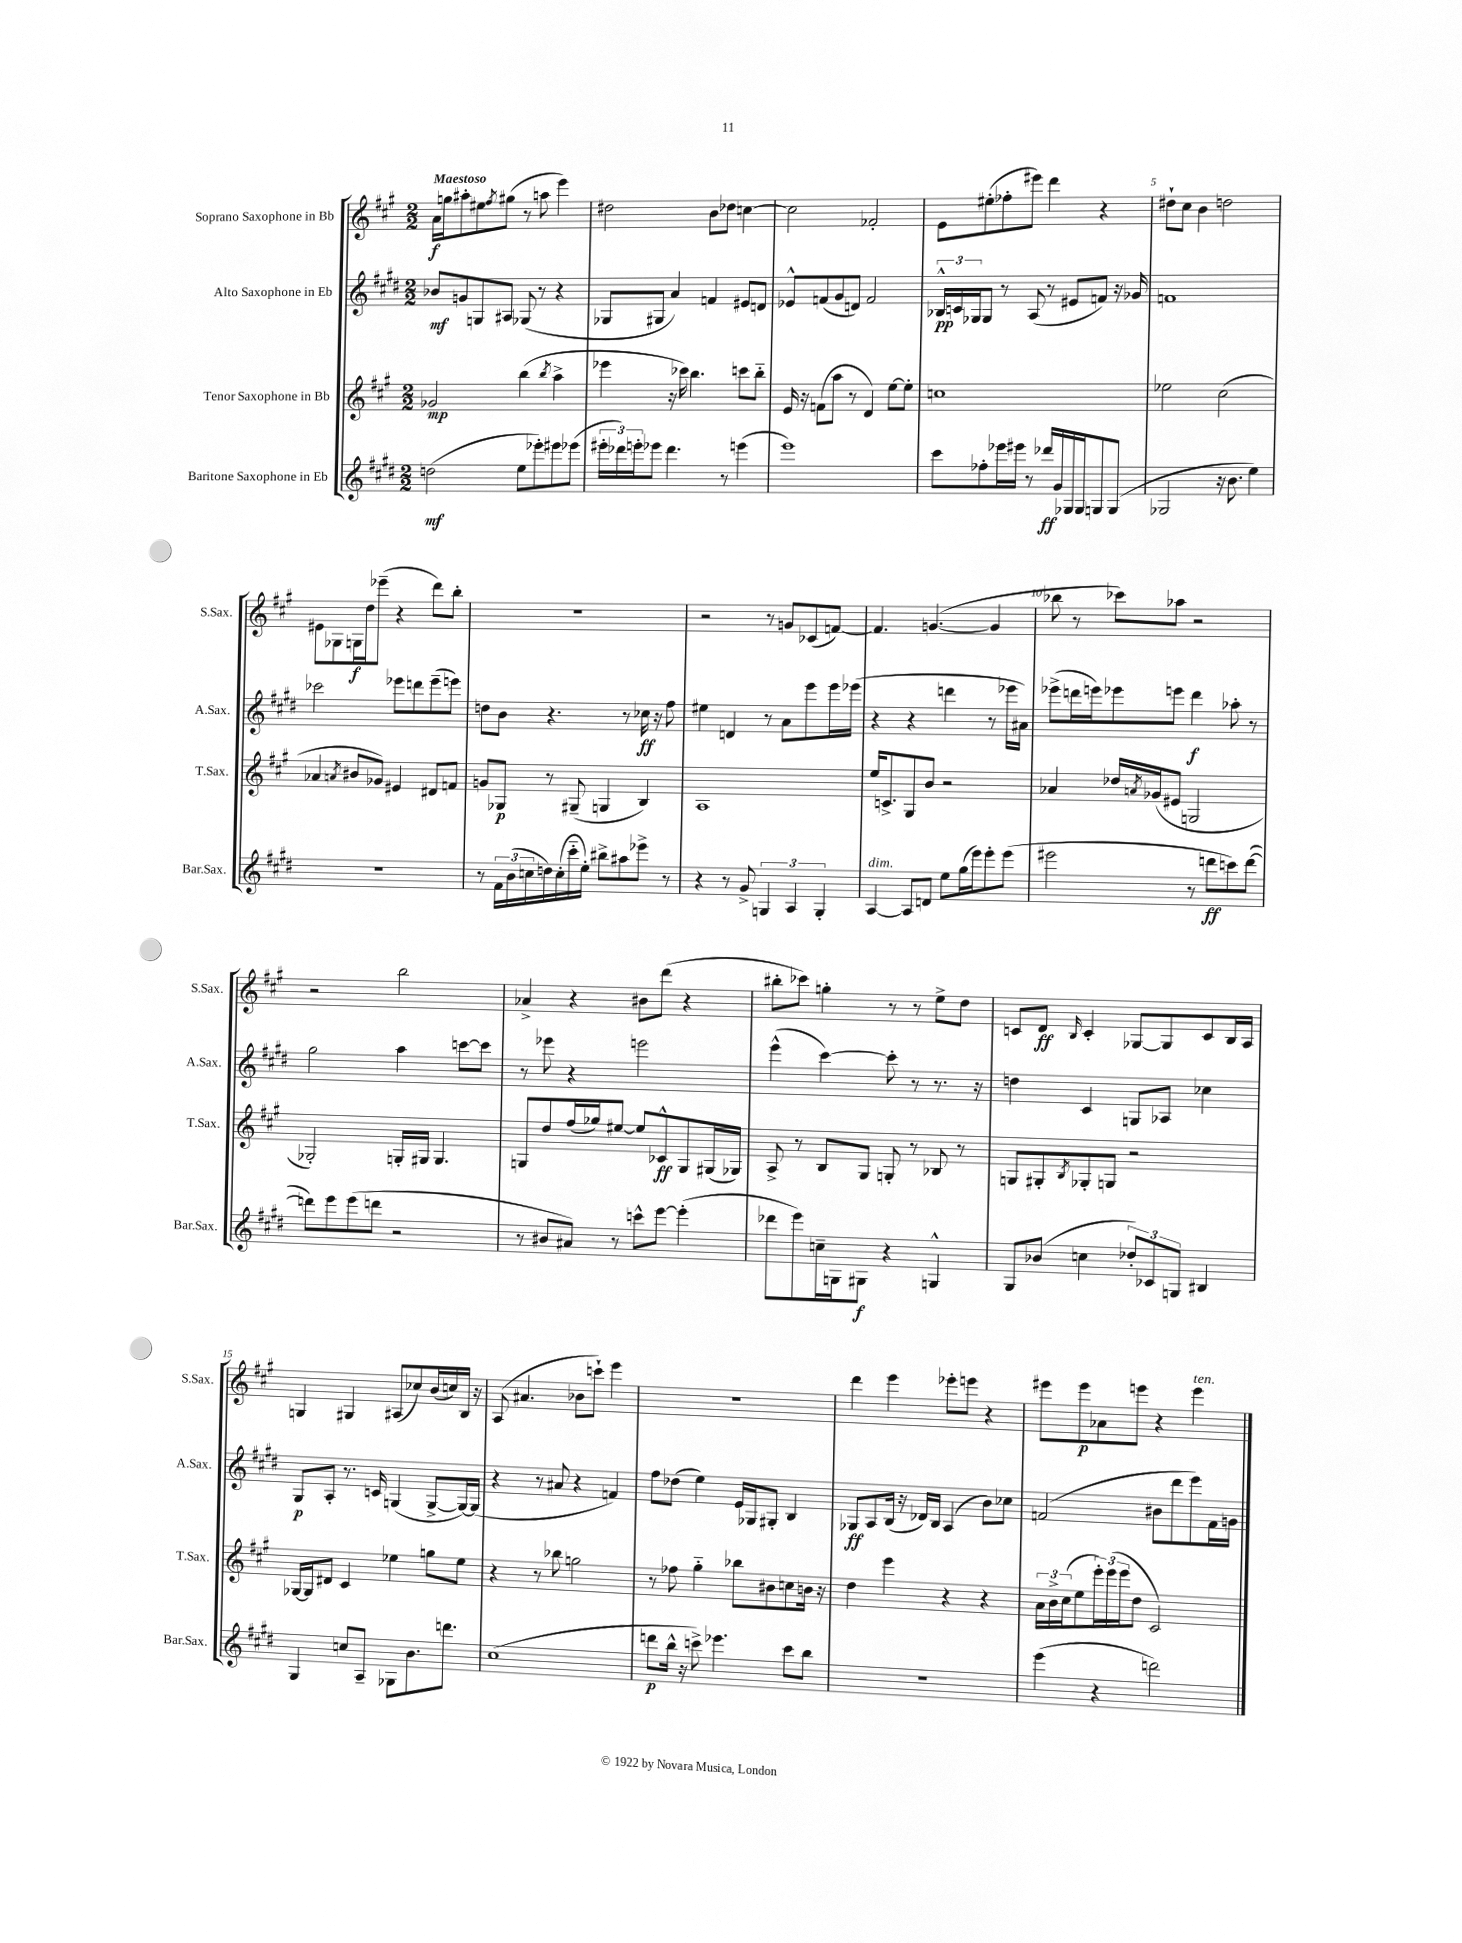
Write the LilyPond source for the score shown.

<<
\new StaffGroup <<
\new Staff = "s0" \with { instrumentName = "Soprano Saxophone in Bb" shortInstrumentName = "S.Sax." } {
    \clef treble \key a \major \numericTimeSignature \time 2/2 \tempo "Maestoso"
    a'16\f g''16 ais''8-. eis''8 \acciaccatura { fis''8 } gis''8( r8 a''8 e'''4) |
    dis''2 b'8 des''8 c''4~ |
    c''2 fes'2-. |
    e'8 eis''8-.( fes''8-. eis'''8) d'''4 r4 |
    dis''8-! cis''8 b'4 d''2 |
    eis'8 ges8 g16\f d''16 ees'''8--( r4 d'''8) b''8-. |
    r1 |
    r2 r8 g'8 ces'8( f'8~) |
    f'4. g'4.~( g'4 |
    bes''8 r8 ces'''8) aes''8 r2 |
    r2 b''2 |
    aes'4-> r4 bis'8 d'''8( r4 |
    bis''8-. ces'''8) g''4-. r8 r8 e''8-> d''8 |
    c'8 d'8\ff \grace { b16 } c'4-. ges8~ ges8 c'8 b16 a16 |
    g4 gis4 ais8( ces''8) b'16( c''16) b16 r16 |
    a8( ais'4. bes'8 c'''8-!) e'''4 |
    r1 |
    d'''4 e'''4 ees'''8-. e'''8 r4 |
    eis'''8 eis'''8\p aes'8 e'''8 r4 e'''4^\markup { \italic "ten." } \bar "|." |
}
\new Staff = "s1" \with { instrumentName = "Alto Saxophone in Eb" shortInstrumentName = "A.Sax." } {
    \clef treble \key e \major \numericTimeSignature \time 2/2
    bes'8\mf g'8 g8 ais8 ges8( r8 r4 |
    ges8 gis8 a'4) f'4 eis'8 d'8 |
    ees'8-^ f'8( gis'8 d'8) f'2 |
    \tuplet 3/2 { bes16-^\pp c'16 ges16 } ges8 r8 a8( r8 eis'8 f'8) r16 ges'16 |
    f'1 |
    ces'''2 ees'''8 d'''8 ees'''8--( e'''8) |
    d''8 b'8 r4. r8 ces''16\ff r16 fis''8 |
    eis''4 d'4 r8 a'8 e'''8 e'''16 ees'''16( |
    r4 r4 d'''4 r8 ees'''16 ais'16) |
    ees'''8->( d'''16 e'''16) ees'''8 e'''8 d'''4\f aes''8-. r8 |
    gis''2 a''4 c'''8~ c'''8 |
    r8 ees'''8 r4 e'''2 |
    e'''4-^( cis'''4~) cis'''8-. r8 r8. r16 |
    d''4 cis'4 g8 aes8 ces''4 |
    gis8\p a8-. r8. c'16 g4( g8~-> g16~) g16( |
    r4 r8 ais'8 r4 f'4) |
    fis''8 des''8( e''4) e'16 ges16 gis8-. b4 |
    ges8\ff a8 b16( r16 des'16) b16 a4( b'8) ces''8 |
    f'2( bis'8 dis'''8 e'''8) f'16 g'16 \bar "|." |
}
\new Staff = "s2" \with { instrumentName = "Tenor Saxophone in Bb" shortInstrumentName = "T.Sax." } {
    \clef treble \key a \major \numericTimeSignature \time 2/2
    ges'2\mp b''4( \acciaccatura { b''8 } a''4-> |
    ees'''4 r16 ces'''16) b''4. c'''8 b''8-_ |
    e'16 r16 f'8( a''8 r8 d'4) e''8~ e''8-. |
    c''1 |
    ees''2 cis''2( |
    aes'4 \acciaccatura { a'8 } bis'8 ges'8) eis'4 dis'8 f'8 |
    g'8 ges8\p r8 gis8--( g4 b4) |
    a1 |
    e''16 c'8.-> gis8 b'8 r2 |
    aes'4 des''16 \acciaccatura { a'8 } ges'16( eis'8 g2 |
    ges2-.) g16-. gis16 gis4. |
    g8 d''8 fis''16( ges''16) eis''8~ eis''8 ces'8-^\ff g8 gis16( ges16) |
    a8-> r8 b8 gis8 g8-. r8 bes8 r8 |
    g8 gis8-. \acciaccatura { b8 } ges8-. g8 r2 |
    ges16~ ges16 dis'8 cis'4 ees''4 g''8 ees''8 |
    r4 r8 bes''8 g''2 |
    r8 fes''8 gis''4-_ bes''8 bis'8 c''8 b'16 r16 |
    d''4 e'''4 r4 r4 |
    \tuplet 3/2 { a'16 b'16-> cis''16( } e''8 \tuplet 3/2 { e'''16-.) e'''16( e'''16 } d''8 cis'2) \bar "|." |
}
\new Staff = "s3" \with { instrumentName = "Baritone Saxophone in Eb" shortInstrumentName = "Bar.Sax." } {
    \clef treble \key e \major \numericTimeSignature \time 2/2
    d''2\mf( e''8 ees'''8-.) eis'''8 ees'''8( |
    \tuplet 3/2 { eis'''16-. des'''16) e'''16-. } ees'''8 des'''4. r8 e'''4( |
    e'''1) |
    cis'''8 fes''8-. ees'''16 eis'''16 r8 des'''16\ff gis'16 ges16 ges16 g8 g8( |
    ges2 r16 b'8. e''4) |
    R1 |
    r8 \tuplet 3/2 { fis'16 b'16( c''16 } d''16) c''16-.( cis'''16-_ e''16-.) bis''8-> ais''8 ees'''8-> r8 |
    r4 r8 gis'8-> \tuplet 3/2 { g4 a4 g4-. } |
    a4~^\markup { \italic "dim." } a8 d'8 e''8 gis''16( e'''16) e'''8-. e'''8( |
    eis'''2 r8 d'''8\ff c'''8) d'''8~( |
    d'''8) e'''8 e'''8( d'''8 r2 |
    r8 bis'8 ais'8) r8 c'''8-^ e'''8~ e'''4-.( |
    des'''8 e'''8) c''16-- g16 gis8\f r4 g4-^ |
    gis8 bes'8( c''4 \tuplet 3/2 { des''8-.) ces'8 g8 } bis4 |
    gis4 c''8 a8-- ges8 b'8. d'''8. |
    cis''1( |
    d'''8\p b''16-^ r16 c'''8->) ees'''4. c'''8 b''8 |
    r1 |
    e'''4( r4 d'''2) \bar "|." |
}
>>
>>
\layout { \context { \Score \override BarNumber.break-visibility = ##(#f #t #t) barNumberVisibility = #(every-nth-bar-number-visible 5) } }
